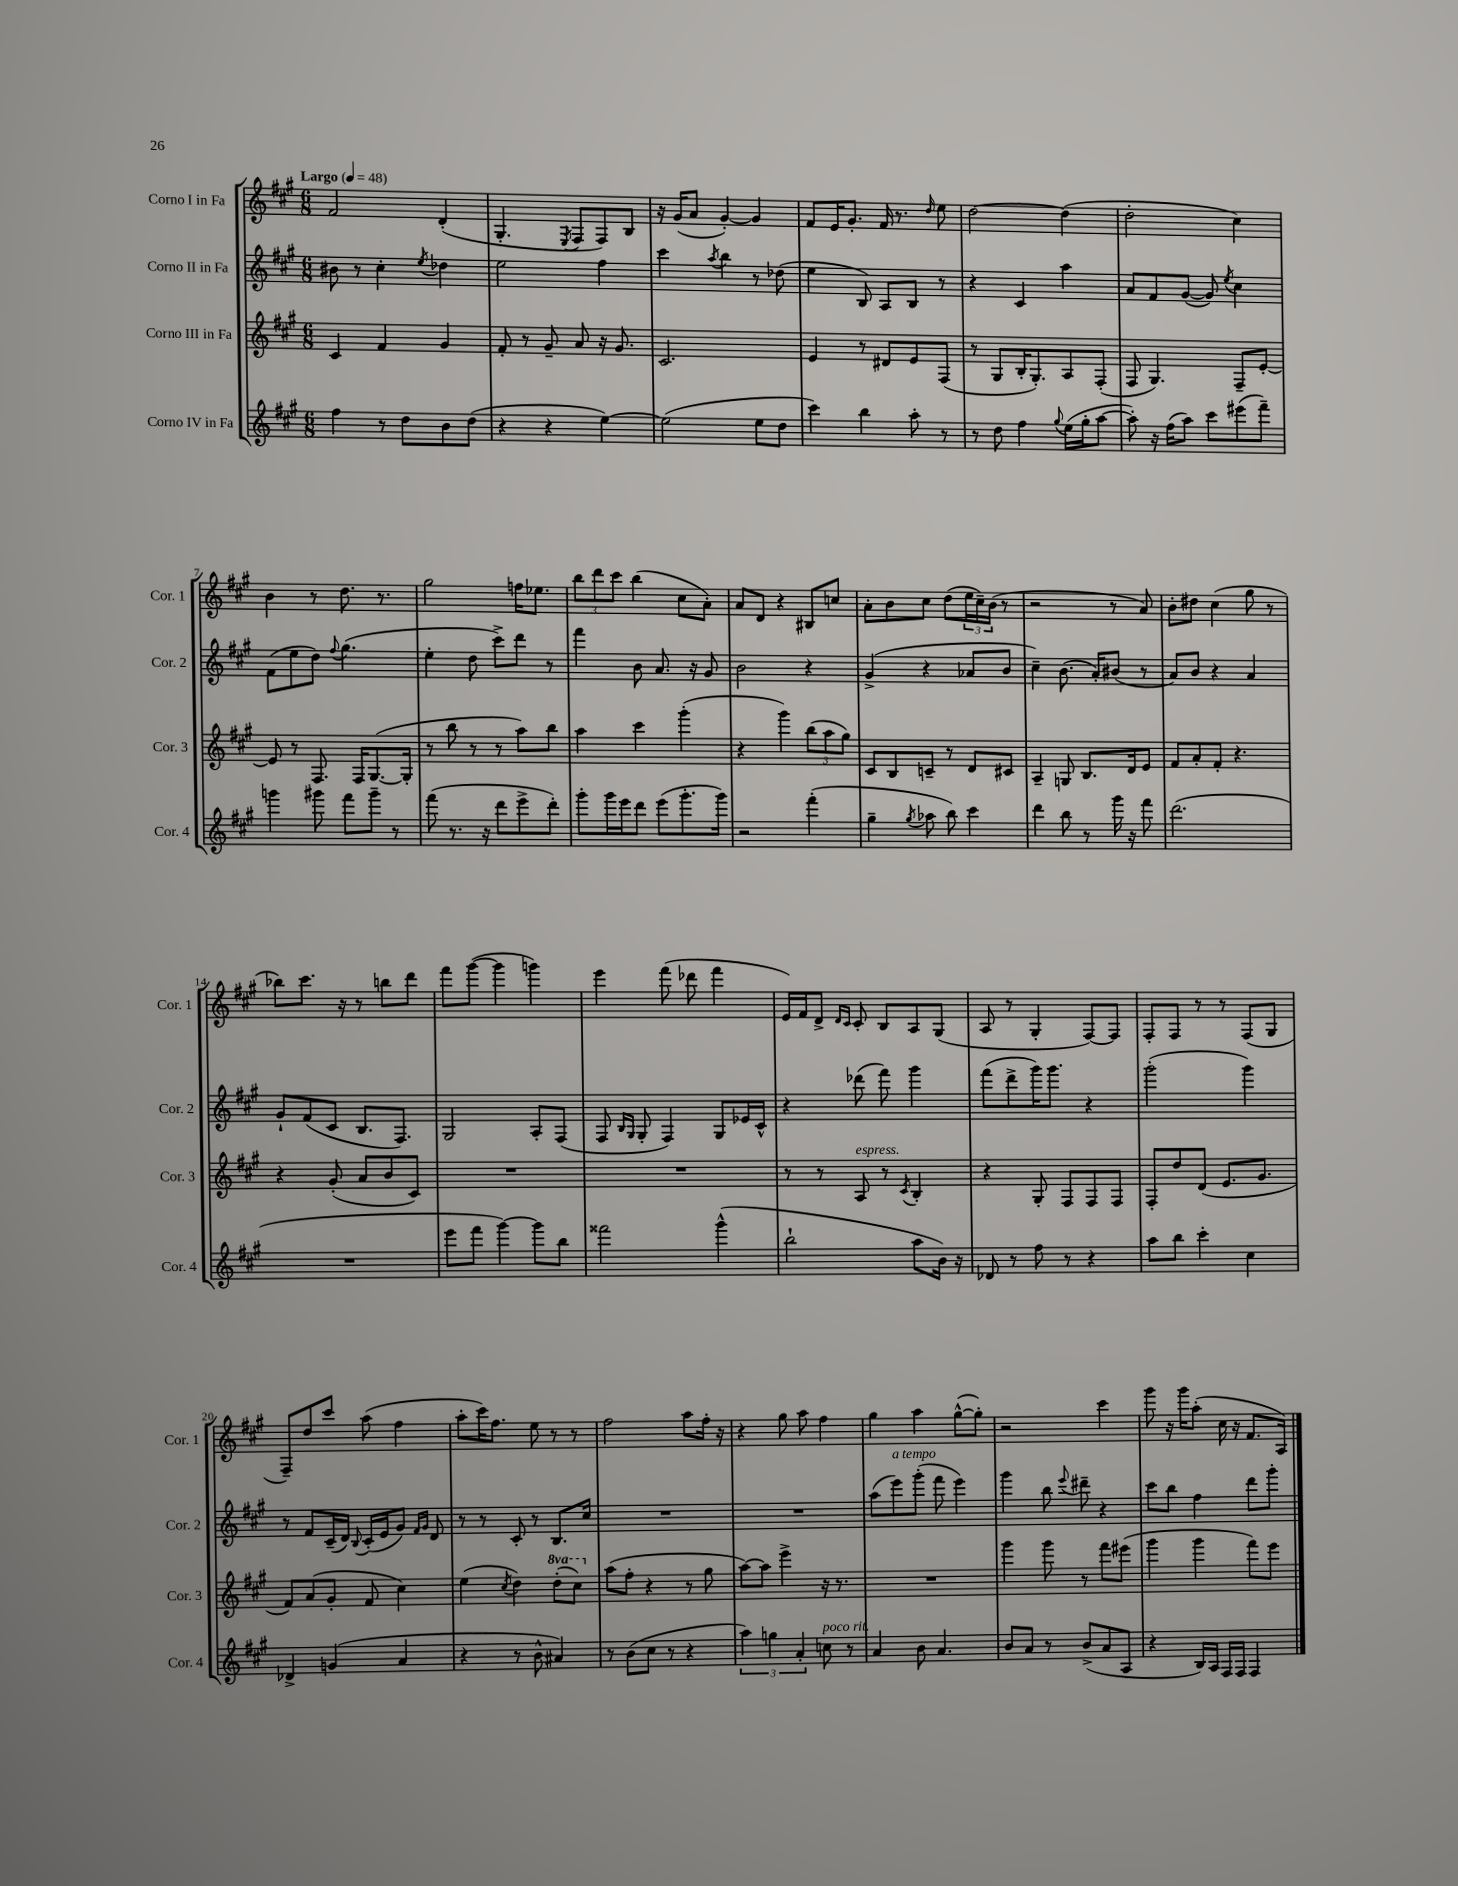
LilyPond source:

<<
\new StaffGroup <<
\new Staff = "s0" \with { instrumentName = "Corno I in Fa" shortInstrumentName = "Cor. 1" } {
    \clef treble \key a \major \numericTimeSignature \time 6/8 \tempo "Largo" 4 = 48
    fis'2 d'4-.( |
    gis4.-. \acciaccatura { e8 } fis8 fis8) b8 |
    r16 gis'16( a'8 gis'4~-.) gis'4 |
    fis'8 e'16 gis'8.-. fis'16 r8. \grace { d''16 } e''8 |
    d''2~ d''4( |
    d''2-. cis''4) |
    b'4 r8 d''8. r8. |
    gis''2 f''16 ees''8. |
    \tuplet 3/2 { b''8 d'''8 cis'''8 } b''4( cis''8 a'8-.) |
    a'8 d'8 r4 bis8 c''8 |
    a'8-. b'8 cis''8 d''8( \tuplet 3/2 { e''16 cis''16--) b'16( } r8 |
    r2 r8 a'8) |
    b'8-. dis''8 cis''4( gis''8 r8 |
    bes''8) cis'''8. r16 r8 b''8 d'''8 |
    fis'''8 gis'''8~( gis'''4 g'''4) |
    e'''4 fis'''8( des'''8 fis'''4 |
    e'16) fis'16 d'8-> \grace { d'16 cis'16 } cis'8-. b8 a8 gis8( |
    a8 r8 gis4-. fis8~) fis8 |
    fis8-. fis8 r8 r8 fis8( gis8 |
    fis8--) d''8 cis'''8 a''8( fis''4 |
    a''8-. cis'''16) fis''8. e''8 r8 r8 |
    fis''2 a''8 fis''16-. r16 |
    r4 gis''8 a''8 fis''4 |
    gis''4 a''4 gis''8~-^( gis''8-.) |
    r2 cis'''4 |
    gis'''8 r16 gis'''16 a''8-.( cis''16 r16 fis'8. a16) \bar "|." |
}
\new Staff = "s1" \with { instrumentName = "Corno II in Fa" shortInstrumentName = "Cor. 2" } {
    \clef treble \key a \major \numericTimeSignature \time 6/8
    bis'8 r8 cis''4-. \acciaccatura { e''8 } des''4 |
    e''2 fis''4 |
    cis'''4 \acciaccatura { a''8 } b''4 r8 des''8( |
    e''4 b8) a8 b8 r8 |
    r4 cis'4 a''4 |
    a'8 fis'8 gis'8~( gis'8) \acciaccatura { e''8 } cis''4 |
    fis'8( e''8 d''8) \appoggiatura { fis''8 } gis''4.( |
    e''4-. d''8 cis'''8->) d'''8 r8 |
    fis'''4 b'8 a'8. r16 gis'8 |
    b'2 r4 |
    gis'4->( r4 aes'8 b'8 |
    cis''4--) b'8.( a'16-.) bis'8( r8 |
    a'8) b'8 r4 a'4 |
    gis'8-! fis'8( cis'8 b8. fis8.) |
    gis2 a8-. fis8( |
    fis8 \grace { b16 gis16 } gis8-. fis4) gis8 ees'16 cis'16-^ |
    r4 des'''8( fis'''8) gis'''4 |
    fis'''8( d'''8-> gis'''16) gis'''8. r4 |
    gis'''2-.( gis'''4) |
    r8 fis'8 cis'16--( d'16) \appoggiatura { b8 } cis'16-.( e'16 gis'8) \grace { fis'16 gis'16 } d'8 |
    r8 r8 cis'8-. r8 b8. cis''16 |
    R2. |
    R2. |
    a''8( e'''8^\markup { \italic "a tempo" }) gis'''8-.( fis'''8 e'''4) |
    gis'''4 b''8 \appoggiatura { e'''8 } dis'''8-- r4 |
    cis'''8 b''8 fis''4 d'''8 gis'''8-. \bar "|." |
}
\new Staff = "s2" \with { instrumentName = "Corno III in Fa" shortInstrumentName = "Cor. 3" } {
    \clef treble \key a \major \numericTimeSignature \time 6/8 \set Staff.ottavationMarkups = #ottavation-simple-ordinals
    cis'4 fis'4 gis'4 |
    fis'8-. r8 gis'8-- a'8 r16 gis'8. |
    cis'2. |
    e'4 r8 dis'8 e'8 fis8( |
    r8 gis8 b16-. gis8.-.) a8 fis8-.( |
    fis8 gis4.) fis8-- e'8~-. |
    e'8 r8 fis8. fis16 gis8.~( gis16-. |
    r8 b''8 r8 r8 a''8) b''8 |
    a''4 cis'''4 gis'''4-.( |
    r4 gis'''4) \tuplet 3/2 { b''8( a''8 gis''8) } |
    cis'8 b8 c'8-- r8 d'8 cis'8 |
    a4-- g8 b8. d'16 e'8 |
    fis'8 a'8-. fis'8-. r4. |
    r4 gis'8-.( a'8 b'8 cis'8) |
    R2. |
    R2. |
    r8 r8 a8^\markup { \italic "espress." } r8 \acciaccatura { cis'8 } b4-. |
    r4 gis8-. fis8 fis8 fis8 |
    fis8-. d''8 d'8( e'8. gis'8. |
    fis'8) a'8( gis'8-. fis'8 cis''4) |
    e''4( \acciaccatura { cis''8 } d''4) \ottava #1 d'''8-.( cis'''8) \ottava #0 |
    a''8( fis''8-. r4 r8 gis''8 |
    a''8~) a''8 e'''4-> r16 r8. |
    R2. |
    gis'''4 gis'''8 r8 fis'''8 eis'''8( |
    gis'''4 gis'''4 fis'''8) e'''8 \bar "|." |
}
\new Staff = "s3" \with { instrumentName = "Corno IV in Fa" shortInstrumentName = "Cor. 4" } {
    \clef treble \key a \major \numericTimeSignature \time 6/8
    fis''4 r8 d''8 b'8 d''8( |
    r4 r4 e''4~) |
    e''2( e''8 d''8 |
    cis'''4) b''4 a''8-. r8 |
    r8 d''8 fis''4 \appoggiatura { gis''8 } e''16( gis''16-. a''8~ |
    a''8-.) r16 fis''16( a''8) cis'''8 eis'''8( fis'''8--) |
    g'''4 gis'''8 fis'''8 gis'''8-- r8 |
    fis'''8( r8. r16 d'''8 e'''8-> d'''8-.) |
    gis'''8-. gis'''16 e'''16 d'''8 e'''8( gis'''8.-. gis'''16) |
    r2 fis'''4-.( |
    gis''4-- \acciaccatura { gis''8 } aes''8 b''8) cis'''4 |
    d'''4 b''8 r8 gis'''16 r16 fis'''8 |
    d'''2.( |
    R2. |
    e'''8 fis'''8 gis'''4~) gis'''8 b''8 |
    fisis'''2 gis'''4-^( |
    b''2-! a''8 b'16) r16 |
    des'8 r8 fis''8 r8 r4 |
    a''8 b''8 cis'''4-. cis''4 |
    des'4-> g'4( a'4 |
    r4 r8 b'8-^ ais'4) |
    r8 b'8( cis''8 r8 r4 |
    \tuplet 3/2 { a''4) g''4 a'4-. } c''8^\markup { \italic "poco rit." } r8 |
    a'4 b'8 a'4. |
    b'8 a'8 r8 b'8->( a'8 a8 |
    r4 b16) a16 fis16 fis16 fis4 \bar "|." |
}
>>
>>
